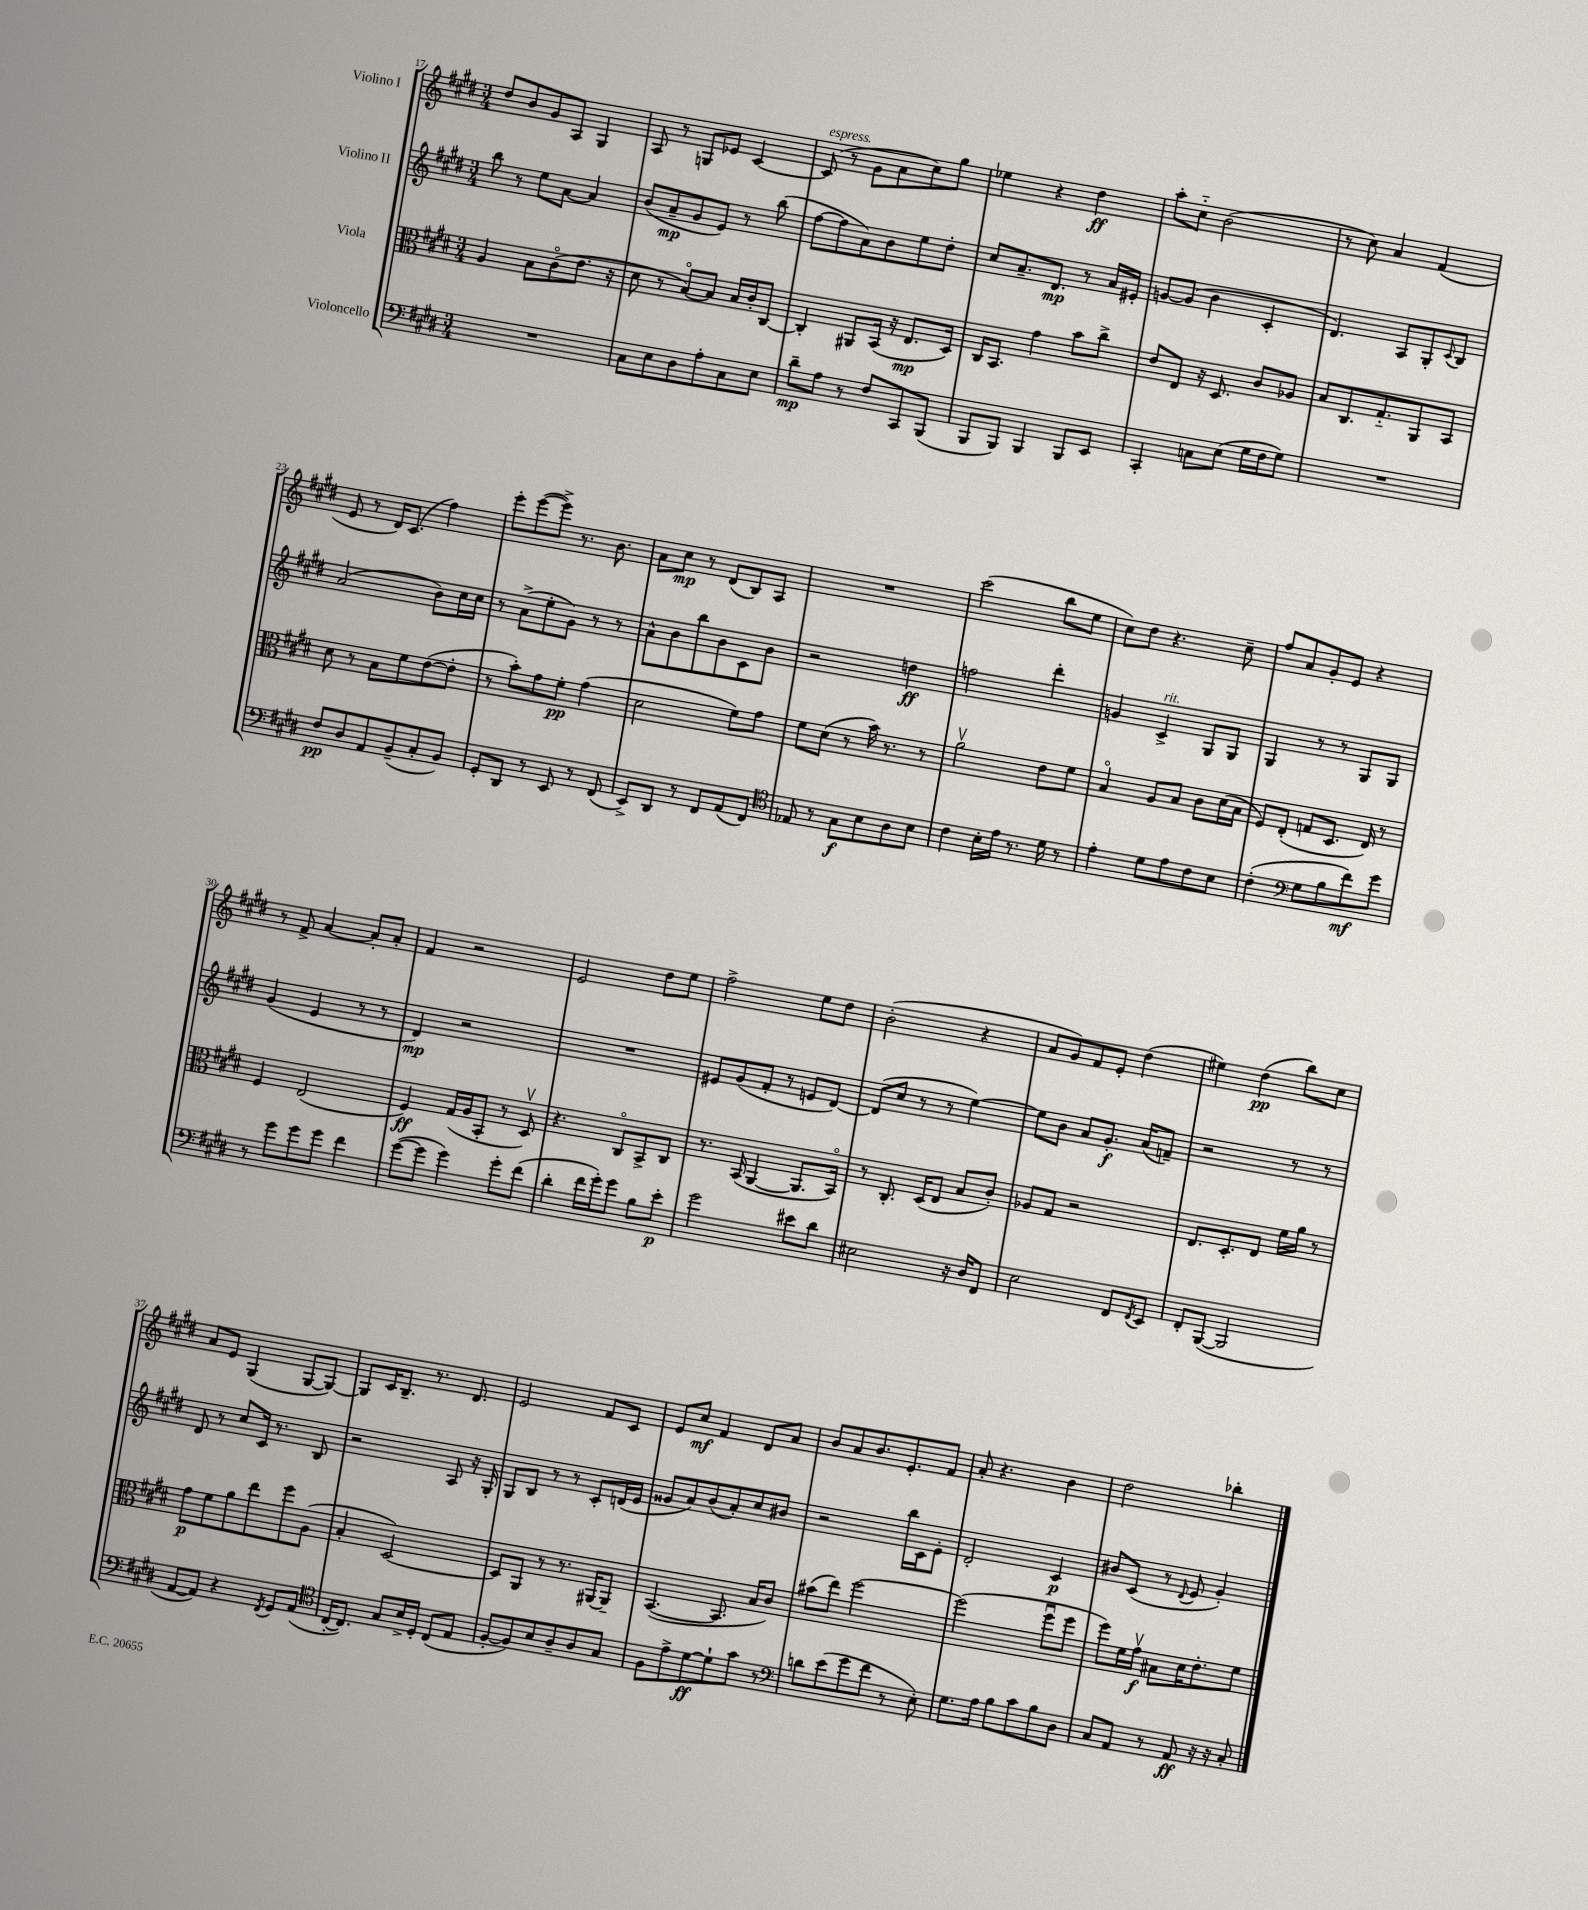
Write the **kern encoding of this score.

**kern	**kern	**kern	**kern
*staff4	*staff3	*staff2	*staff1
*clefF4	*clefC3	*clefG2	*clefG2
*k[f#c#g#d#]	*k[f#c#g#d#]	*k[f#c#g#d#]	*k[f#c#g#d#]
*M3/4	*M3/4	*M3/4	*M3/4
2.r	4A/	8bb\	8dd#/L
.	.	8r	8b/
.	8B\L	8ee\L	8g#/
.	(8c#o\	[8a\J	8A/J
.	8.e\J	4a/]	4G#/
.	16r	.	.
=	=	=	=
8C#\L	8d#\	(8b/L	8A/
8E\	8r	8a~/	8r
8D#\	[8Bo/L)	8g#/	8G/L
8A'\	8B/]J	8e/J)	8e-/J
8C#\	16B/LL	8r	[4c#/
.	16c#'/J	.	.
8E\J	[8C#/J	(8bb\	.
=	=	=	=
8d#~\L	4C#'/]	[8ff#\L	(8c#/]
8A\J	.	8ff#\]	8r
8r	8AA#/L	8a\)	8g#\L
8F#/L	(16BB/Jk	8b\	8a\
.	16r	.	.
8CC#/	8.E/L	8ee\	8cc#\)
(8BBB/J	.	8dd#'\J	8gg#\J
.	16D#/Jk)	.	.
=	=	=	=
8BBB/L	16C#/LK	8cc#/L	4ee-\
.	8.BB/J	.	.
8BBB/J)	.	8.a~/	.
4BBB/	4g#\	.	4r
.	.	8.d#/J	.
8BBB/L	8b\L	8r	4dd#\
8EE/J	8cc#^\J	16a/LL	.
.	.	16e#'/JJ	.
=	=	=	=
4CC#'/	8e/L	[8g/L	8aa'\L
.	8E/J	(8g/]J	8cc#'~\J
8C\L	16r	4b\	(2b\
.	8.D#/	.	.
(8E\J	.	.	.
16G#\LL	8c#/L	4c#'/	.
16F#\J	.	.	.
8G#\J)	8A-/J	.	.
=	=	=	=
2.r	8B/L	4.d#/)	8r
.	8.C#/	.	8cc#\)
.	.	.	4a/
.	8.G#'~/	.	.
.	.	8A/L	.
.	8AA/	8G#'/	(4f#/
.	.	8qqc#/	.
.	8BB/J	8B/J	.
=	=	=	=
8F#/L	8d#\	(2a/	8e/
8D#/	8r	.	8r
8AA/	8B\L	.	16d#/LK)
.	.	.	(8.c#/J
(8BB~/	8f#\	.	.
8C#'/	([8e\	8b\L)	4ff#\)
8BB/J)	8e'\]J	16cc#\L	.
.	.	16cc#\JJ	.
=	=	=	=
8GG#'/L	8r	8r	8eee'\L
8DD#/J	8b'\L)	(8a^\L	([8eee\
8r	8g#\	8ee'\	8eee^\]J)
8EE/	8f#'\J	8g#\J)	8.r
8r	(4g#\	8r	.
.	.	.	8.b\
(8FF#/	.	8r	.
=	=	=	=
8EE^/L)	2d#\	8a^^\L	8a\L
8DD#/J	.	8b\	8cc#\J
8r	.	8bb\	8r
8FF#/L	.	8b\	(8d#/L
(8AA/	8f#\L)	8c#\	8B/)
8FF#/J)	8g#\J	8b\J	8A/J
=	=	=	=
*clefC4	*	*	*
8E-/	8f#\L	2r	2.r
8r	(8d#\J	.	.
8G#\L	8r	.	.
8B\	16b\)	.	.
.	8.r	.	.
8A\	.	4dd\	.
8B\J	8r	.	.
=	=	=	=
4c#\	2av\	2ff\	(2ccc#\
16B'\LL	.	.	.
16e\JJ	.	.	.
8.r	.	.	.
.	8e\L	4ddd#'\	8bb\L
16d#\	.	.	.
8r	8f#\J	.	8ee\J
=	=	=	=
4e'\	4Bo/	4g/	8cc#\L)
.	.	.	8dd#\J
8d#\L	8A/L	4c#^/	4.r
8e\	8B/J	.	.
8c#\	8c#\L	8G#/L	.
8B\J	(16d#\L	8G#/J	8cc#~\
.	16B\JJ	.	.
=	=	=	=
(4c#'\	8F#/L)	4G#/	8ff#/L
.	(8E'/J	.	8a/
*clefF4	*	*	*
8G#\L	8G/L	8r	8g#'/
8B\	8.D#/J	8r	8e/J
8f#\)	.	8G#/L	4r
.	16E/)	.	.
8g#\J	8r	8G#/J	.
=	=	=	=
8r	4F#/	(4g#/	8r
8g#\L	.	.	8f#^/
8g#\	(2E/	4e/	[4a/
8g#\J	.	.	.
4f#\	.	8r	8a'/]L
.	.	8r	8a'/J
=	=	=	=
([8g#\L	4F#/)	4d#/)	4f#/
8g#\]J	.	.	.
4g#\)	(16G#/LL	2r	2r
.	16A/J	.	.
.	8BB'/J	.	.
8g#'\L	8r	.	.
(8f#\J	8D#v/)	.	.
=	=	=	=
4d#'\	4.r	2.r	2e/
16f#\LL	.	.	.
16g#'\J)	.	.	.
8g#\J	8C#o/L	.	.
8B\L	8BB^/	.	8dd#\L
8e'\J	8C#/J	.	8ee\J
=	=	=	=
2g#\	8.r	8e#/L	2ff#^\
.	.	(8g#/	.
.	(16BB/	.	.
.	[4AA/	8f#'/J	.
.	.	8r	.
8e#\L	8.AA/]L	8e/L	8ee\L
8d#\J	.	[8d#/J)	8dd#\J
.	16BBo/Jk)	.	.
=	=	=	=
2E#\	8r	(8d#/]L	(2b'\
.	8.C#'/	8cc#/J	.
.	.	8r	.
.	(16D#/LK	.	.
.	8E/J	8r	.
16r	8B/L	[4ee\)	4r
16D#/LK	.	.	.
8FF#/J	8c#'/J)	.	.
=	=	=	=
2E\	8A-/L	8ee\]L	8a/L
.	8G#/J	8b\J	8g#/)
.	2r	8a/L	8f#/
.	.	8.g#'/J	8e'/J
8FF#/L	.	.	(4dd#\
.	.	(16a/LK	.
8qFF#/	.	.	.
8EE/J	.	8f~/J)	.
=	=	=	=
8FF#'/L	8.E/L	2r	4ee#\)
([8BBB/J	.	.	.
.	8.D#'/	.	.
2BBB/]	.	.	(4dd#\
.	8E/J	.	.
.	16f#\LL	8r	8bb\L)
.	16a\JJ	.	.
.	8r	8r	8cc#\J
=	=	=	=
[8AA/L	8g#\L	8d#/	8a/L
8AA/]J)	8f#\	8r	8e/J
4r	8a\	8cc#/L	(4G#/
.	8ee\	16c#/Jk	.
.	.	8.r	.
8qFF#/	.	.	.
8GG#/L	8ff#\	.	[8G#/L
(8AA/J	(8A\J	8B/	8G#/_J)
=	=	=	=
*clefC4	*	*	*
[16C#'/LK	4B'/	2r	8G#/]L
8.C#/]J)	.	.	.
.	.	.	16c#/K
.	.	.	8.B~/J
8G#/L	[2D#/)	.	.
16B^/L	.	.	8.r
16D#'/JJ	.	.	.
(8C#/L	.	8A/	.
.	.	.	8.d#/
8E/J	.	16r	.
.	.	16G#'/	.
=	=	=	=
[8F#'/L	8D#/]L	8G#/L	2e/
8F#/])	8AA/J	8B/J	.
8B/	8r	8r	.
8A~/	8.r	8r	.
8A/	.	8c#'/L	8f#/L
.	[16AA#/LK	.	.
8G#/J	8AA#~/]J	(16d/L	8c#/J
.	.	16e/JJ	.
=	=	=	=
8F#\L	([4.BB/	8g##/L	8e/L
8e^\	.	8a/)	8cc#/J
[8d#\	.	(8b/	4f#/
8d#`\]	8.BB/]	8a'/)	.
8g#\J	.	8cc#/	8d#/L
.	16B/LK	.	.
8r	8c#/J)	8b#/J	8a/J
=	=	=	=
*clefF4	*	*	*
8d\L	(8b#\L	2r	8b/L
(8e\	8ee\J)	.	8a/
8g#\	[2ff#\	.	8.b/
8f#\J	.	.	.
.	.	.	8.e'/
8r	.	16bb\LL	.
.	.	16c#\J	.
8E'\)	.	8e'\J	8f#/J
=	=	=	=
8.G#\L	(2ff#\]	2d#'/	8a'/
.	.	.	4.r
16A\Jk	.	.	.
8B\L	.	.	.
8c#\	.	.	.
8B\	8ff#u\L	4c#/	4b\
8D#\J	8ff#\J	.	.
=	=	=	=
8C#/L	8ff#\L)	8b#/L	2dd#\
8AA/J	16f#\L	(8c#/J	.
.	16g#v\JJ	.	.
8r	8B#\L	8r	.
.	.	8qqd#/	.
8AA/	16d#\K	8e/	.
.	8.e'\	.	.
16r	.	4g#'/)	4bb-'\
16r	.	.	.
8C#'/	8f#\J	.	.
==	==	==	==
*-	*-	*-	*-
